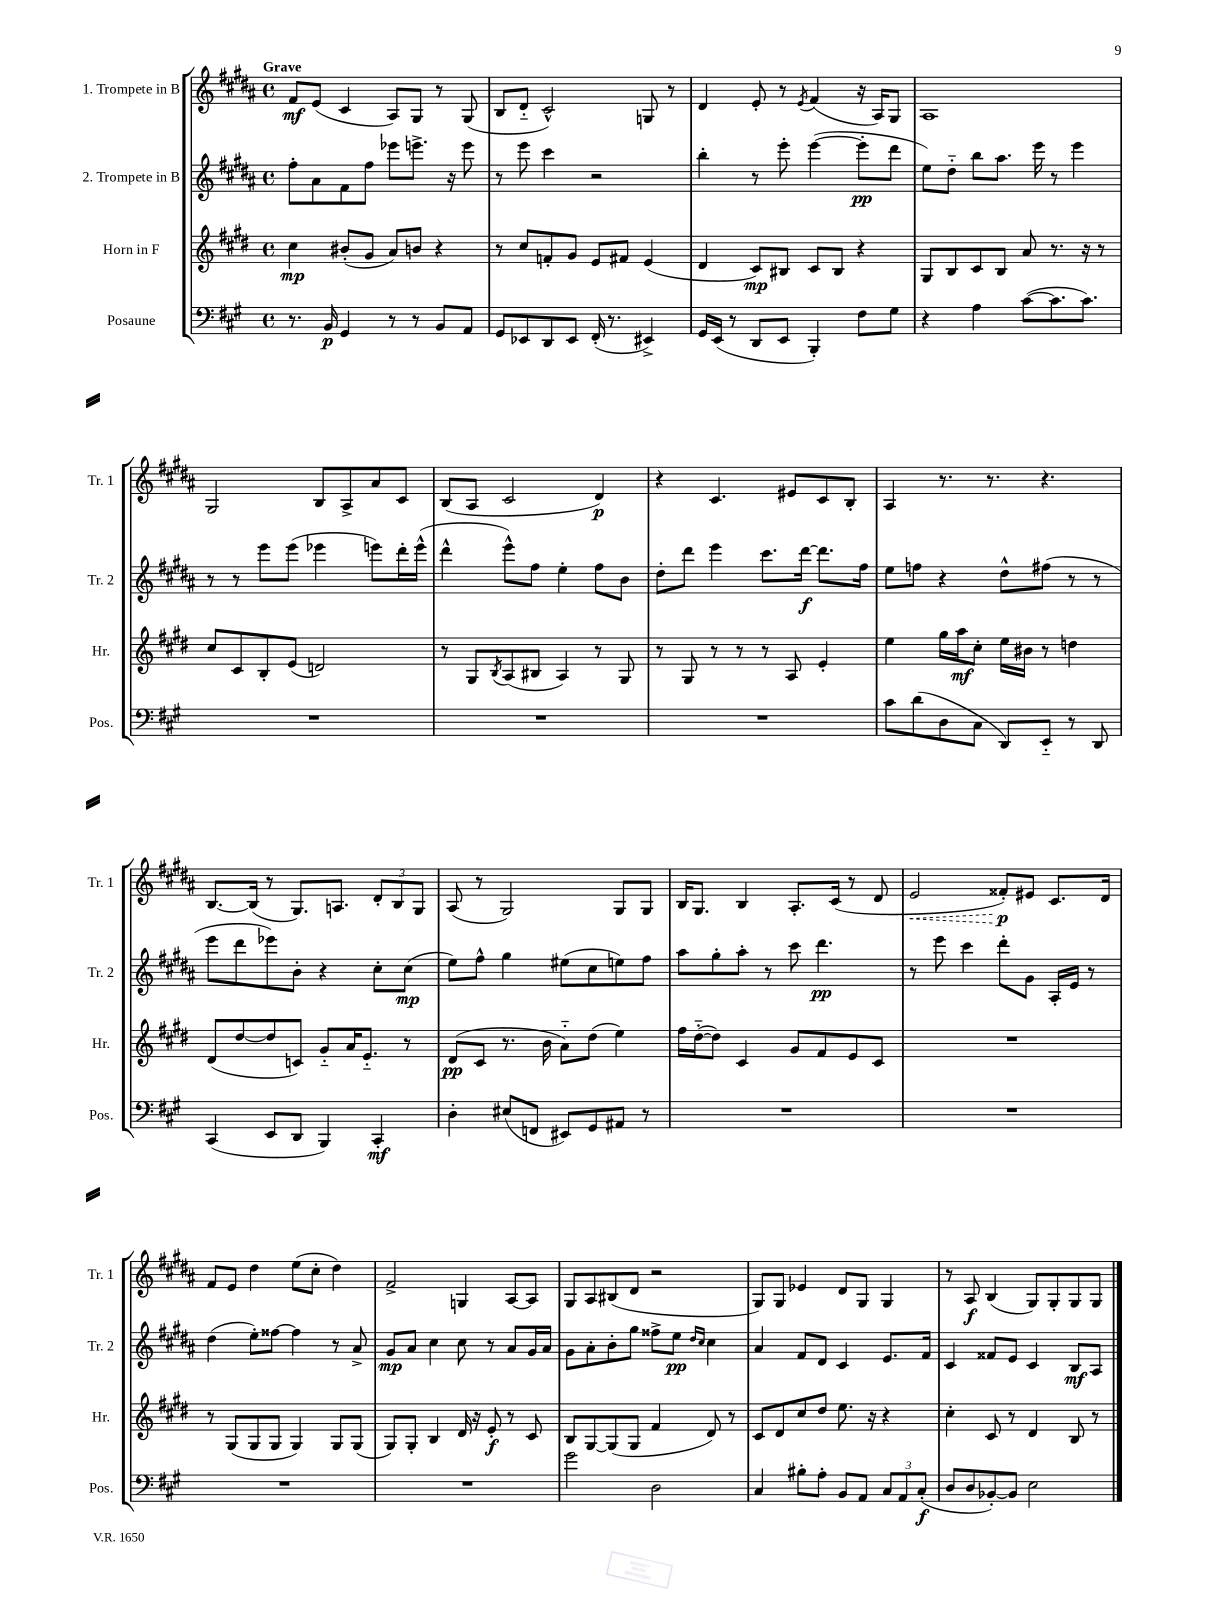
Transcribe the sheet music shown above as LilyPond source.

<<
\new StaffGroup <<
\new Staff = "s0" \with { instrumentName = "1. Trompete in B" shortInstrumentName = "Tr. 1" } {
    \clef treble \key b \major \defaultTimeSignature \time 4/4 \tempo "Grave"
    fis'8\mf e'8( cis'4 ais8) gis8 r8 gis8( |
    b8 dis'8-_ cis'2-^) g8 r8 |
    dis'4 e'8-. r8 \acciaccatura { e'8 } fis'4( r16 ais16) gis8 |
    ais1 |
    gis2 b8 ais8-> ais'8 cis'8 |
    b8( ais8 cis'2 dis'4\p) |
    r4 cis'4. eis'8 cis'8 b8-. |
    ais4 r8. r8. r4. |
    b8.~ b16( r8 gis8.) a8. \tuplet 3/2 { dis'8-. b8 gis8 } |
    ais8( r8 gis2) gis8 gis8 |
    b16 gis8. b4 ais8.-. cis'16( r8 dis'8 |
    \once \override Hairpin.style = #'dashed-line e'2\< fisis'8-.\p\!) eis'8 cis'8. dis'16 |
    fis'8 e'8 dis''4 e''8( cis''8-. dis''4) |
    fis'2-> g4 ais8~ ais8 |
    gis8 ais8 bis8( dis'8 r2 |
    gis8) gis8 ees'4 dis'8 gis8 gis4 |
    r8 ais8\f b4( gis8) gis8-. gis8 gis8 \bar "|." |
}
\new Staff = "s1" \with { instrumentName = "2. Trompete in B" shortInstrumentName = "Tr. 2" } {
    \clef treble \key b \major \defaultTimeSignature \time 4/4
    fis''8-. ais'8 fis'8 fis''8 ees'''8 e'''8.-> r16 e'''8 |
    r8 e'''8 cis'''4 r2 |
    b''4-. r8 e'''8-. e'''4~( e'''8-.\pp dis'''8 |
    e''8) dis''8-_ b''8 ais''8. e'''16 r8 e'''4 |
    r8 r8 e'''8 e'''8( ees'''4 e'''8) dis'''16-. e'''16-^( |
    dis'''4-^ e'''8-^) fis''8 e''4-. fis''8 b'8 |
    dis''8-. dis'''8 e'''4 cis'''8. dis'''16~\f dis'''8. fis''16 |
    e''8 f''8 r4 dis''8-^ fis''8( r8 r8 |
    e'''8 dis'''8 ees'''8) b'8-. r4 cis''8-. cis''8\mp( |
    e''8) fis''8-^ gis''4 eis''8( cis''8 e''8) fis''8 |
    ais''8 gis''8-. ais''8-. r8 cis'''8 dis'''4.\pp |
    r8 e'''8 cis'''4 dis'''8-. gis'8 ais16-. e'16 r8 |
    dis''4( e''8-.) fisis''8~ fisis''4 r8 ais'8-> |
    gis'8\mp ais'8 cis''4 cis''8 r8 ais'8 gis'16 ais'16 |
    gis'8 ais'8-. b'8-. gis''8 fisis''8-> e''8\pp \grace { dis''16 cis''16 } cis''4 |
    ais'4 fis'8 dis'8 cis'4 e'8. fis'16 |
    cis'4 fisis'8 e'8 cis'4 b8\mf ais8 \bar "|." |
}
\new Staff = "s2" \with { instrumentName = "Horn in F" shortInstrumentName = "Hr." } {
    \clef treble \key e \major \defaultTimeSignature \time 4/4
    cis''4\mp bis'8-.( gis'8 a'8) b'8 r4 |
    r8 cis''8 f'8-. gis'8 e'8 fis'8 e'4( |
    dis'4 cis'8\mp) bis8 cis'8 bis8 r4 |
    gis8 b8 cis'8 b8 a'8 r8. r16 r8 |
    cis''8 cis'8 b8-. e'8( d'2) |
    r8 gis8 \acciaccatura { b8 } a8( bis8 a4) r8 gis8 |
    r8 gis8 r8 r8 r8 a8 e'4-. |
    e''4 gis''16 a''16\mf cis''8-. e''16 bis'16 r8 d''4 |
    dis'8( dis''8~ dis''8 c'8) gis'8-_ a'16 e'8.-_ r8 |
    dis'8\pp( cis'8 r8. b'16 a'8-_) dis''8( e''4) |
    fis''16 dis''16~-_( dis''8) cis'4 gis'8 fis'8 e'8 cis'8 |
    R1 |
    r8 gis8( gis8 gis8 gis4) gis8 gis8( |
    gis8) gis8-. b4 dis'16 r16 e'8-.\f r8 cis'8 |
    b8 gis8~ gis8( gis8 fis'4 dis'8) r8 |
    cis'8 dis'8 cis''8 dis''8 e''8. r16 r4 |
    cis''4-. cis'8 r8 dis'4 b8 r8 \bar "|." |
}
\new Staff = "s3" \with { instrumentName = "Posaune" shortInstrumentName = "Pos." } {
    \clef bass \key a \major \defaultTimeSignature \time 4/4
    r8. b,16\p gis,4 r8 r8 b,8 a,8 |
    gis,8 ees,8 d,8 ees,8 fis,16-.( r8. eis,4->) |
    gis,16 e,16( r8 d,8 e,8 b,,4-.) fis8 gis8 |
    r4 a4 cis'8~( cis'8. cis'8.) |
    R1 |
    R1 |
    R1 |
    cis'8 d'8( d8 cis8 d,8) e,8-_ r8 d,8 |
    cis,4( e,8 d,8 b,,4) cis,4-.\mf |
    d4-. eis8( f,8 eis,8) gis,8 ais,8 r8 |
    R1 |
    R1 |
    R1 |
    R1 |
    gis'2 d2 |
    cis4 bis8-. a8-. b,8 a,8 \tuplet 3/2 { cis8 a,8 cis8-.\f( } |
    d8 d8 bes,8~-.) bes,8 e2 \bar "|." |
}
>>
>>
\layout { \context { \Score \remove "Bar_number_engraver" } }
